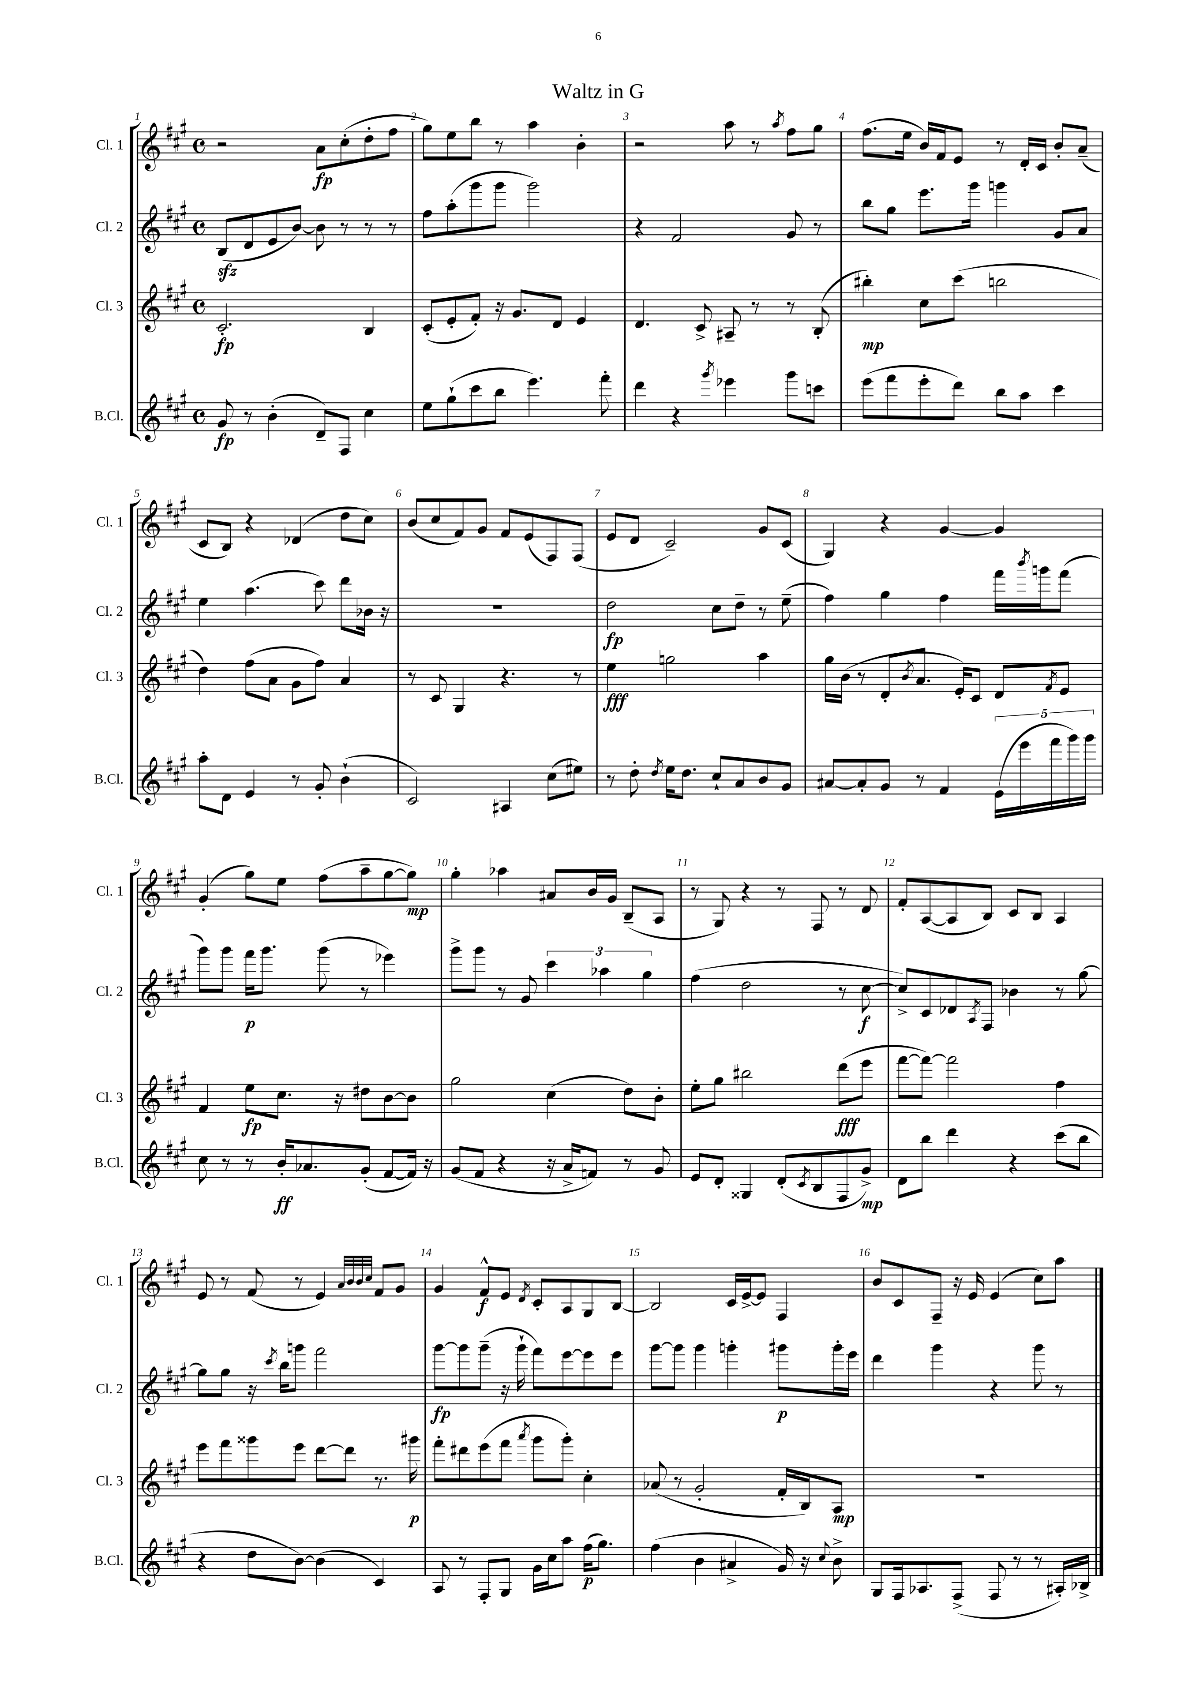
\header { title = "Waltz in G" }
<<
\new StaffGroup <<
\new Staff = "s0" \with { instrumentName = "Cl. 1" shortInstrumentName = "Cl. 1" } {
    \clef treble \key a \major \defaultTimeSignature \time 4/4
    r2 a'8\fp cis''8-.( d''8-. fis''8 |
    gis''8) e''8 b''8 r8 a''4 b'4-. |
    r2 a''8 r8 \acciaccatura { a''8 } fis''8 gis''8 |
    fis''8.( e''16 b'16) fis'16 e'8 r8 d'16-. cis'16 b'8-. a'8--( |
    cis'8 b8) r4 des'4( d''8 cis''8) |
    b'8( cis''8 fis'8) gis'8 fis'8 e'8( fis8) fis8( |
    e'8 d'8 cis'2--) gis'8 cis'8( |
    gis4) r4 gis'4~ gis'4 |
    gis'4-.( gis''8) e''8 fis''8( a''8-- gis''8~ gis''8\mp) |
    gis''4-. aes''4 ais'8 b'16 gis'16 b8--( a8 |
    r8 gis8) r4 r8 fis8 r8 d'8 |
    fis'8-. a8~( a8 b8) cis'8 b8 a4 |
    e'8 r8 fis'8( r8 e'4) \grace { a'32 b'32 b'32 cis''32 } fis'8 gis'8 |
    gis'4 fis'8-^\f e'8 \acciaccatura { d'8 } cis'8-. a8 gis8 b8~ |
    b2 cis'16 e'16~-> e'8 fis4 |
    b'8 cis'8 fis8-- r16 e'16 e'4( cis''8) a''8 \bar "|." |
}
\new Staff = "s1" \with { instrumentName = "Cl. 2" shortInstrumentName = "Cl. 2" } {
    \clef treble \key a \major \defaultTimeSignature \time 4/4
    b8\sfz( d'8 e'8 b'8~) b'8 r8 r8 r8 |
    fis''8 a''8-.( gis'''8 gis'''8 gis'''2) |
    r4 fis'2 gis'8 r8 |
    b''8 gis''8 e'''8. gis'''16 g'''4 gis'8 a'8 |
    e''4 a''4.( cis'''8) d'''8 bes'16 r16 |
    R1 |
    d''2\fp cis''8 d''8-- r8 e''8--( |
    fis''4) gis''4 fis''4 fis'''16 \acciaccatura { b'''8 } g'''16 fis'''8( |
    gis'''8) gis'''8 fis'''16\p gis'''8. gis'''8( r8 ees'''4) |
    gis'''8-> gis'''8 r8 gis'8 \tuplet 3/2 { cis'''4 aes''4 gis''4 } |
    fis''4( d''2 r8 cis''8~\f |
    cis''8->) cis'8 des'8 \acciaccatura { a8 } fis8 bes'4 r8 gis''8~ |
    gis''8 gis''8 r16 \acciaccatura { cis'''8 } b''16 g'''8 fis'''2 |
    gis'''8~\fp gis'''8 gis'''8--( r16 gis'''16-! fis'''8) e'''8~ e'''8 e'''8 |
    gis'''8~ gis'''8 gis'''4 g'''4-. gis'''8\p gis'''16-. e'''16 |
    d'''4 gis'''4 r4 gis'''8 r8 \bar "|." |
}
\new Staff = "s2" \with { instrumentName = "Cl. 3" shortInstrumentName = "Cl. 3" } {
    \clef treble \key a \major \defaultTimeSignature \time 4/4
    cis'2.-.\fp b4 |
    cis'8-.( e'8-. fis'8-.) r16 gis'8. d'8 e'4 |
    d'4. cis'8-> ais8-- r8 r8 b8-.( |
    bis''4-.\mp) cis''8 cis'''8( b''2 |
    d''4) fis''8( a'8 gis'8 fis''8) a'4 |
    r8 cis'8 gis4 r4. r8 |
    e''4\fff g''2 a''4 |
    gis''16 b'16( r8 d'8-. \acciaccatura { b'8 } a'8. e'16-.) cis'8 d'8 \acciaccatura { fis'8 } e'8 |
    fis'4 e''8\fp cis''8. r16 dis''8 b'8~ b'8 |
    gis''2 cis''4( d''8) b'8-. |
    e''8-. gis''8 bis''2 d'''8\fff( e'''8 |
    fis'''8~ fis'''8~) fis'''2 fis''4 |
    e'''8 fis'''8 gisis'''8 e'''8 d'''8~ d'''8 r8. gis'''16\p |
    fis'''8-. dis'''8 e'''8( fis'''8 \acciaccatura { a'''8 } gis'''8 gis'''8-.) cis''4-. |
    aes'8( r8 gis'2-. fis'16-. b16) a8\mp |
    R1 \bar "|." |
}
\new Staff = "s3" \with { instrumentName = "B.Cl." shortInstrumentName = "B.Cl." } {
    \clef treble \key a \major \defaultTimeSignature \time 4/4
    gis'8\fp r8 b'4-.( d'8--) fis8 cis''4 |
    e''8 gis''8-!( cis'''8 b''8 e'''4.) fis'''8-. |
    d'''4 r4 \acciaccatura { gis'''8 } ees'''4 gis'''8 c'''8 |
    e'''8( fis'''8 e'''8-. d'''8) b''8 a''8 cis'''4 |
    a''8-. d'8 e'4 r8 gis'8-. b'4-!( |
    cis'2) ais4 cis''8( eis''8) |
    r8 d''8-. \acciaccatura { d''8 } e''16 d''8. cis''8-! a'8 b'8 gis'8 |
    ais'8~ ais'8-. gis'8 r8 fis'4 \tuplet 5/4 { e'16( e'''16 fis'''16 gis'''16) gis'''16 } |
    cis''8 r8 r8 b'16-.\ff aes'8. gis'8-.( fis'8~ fis'16) r16 |
    gis'8( fis'8 r4 r16 a'16-> f'8) r8 gis'8 |
    e'8 d'8-. gisis4 d'8-.( \acciaccatura { cis'8 } b8 fis8 gis'8->\mp) |
    d'8 b''8 d'''4 r4 cis'''8( b''8 |
    r4 d''8 b'8~) b'4( cis'4) |
    a8 r8 fis8-. gis8 gis'16 cis''16 a''8 fis''16\p( gis''8.) |
    fis''4( b'4 ais'4-> gis'16) r16 \appoggiatura { cis''8 } b'8-> |
    gis8 fis16 aes8. fis8->( fis8 r8 r8 ais16-.) bes16-> \bar "|." |
}
>>
>>
\layout { \context { \Score \override BarNumber.break-visibility = ##(#f #t #t) barNumberVisibility = #all-bar-numbers-visible } }
